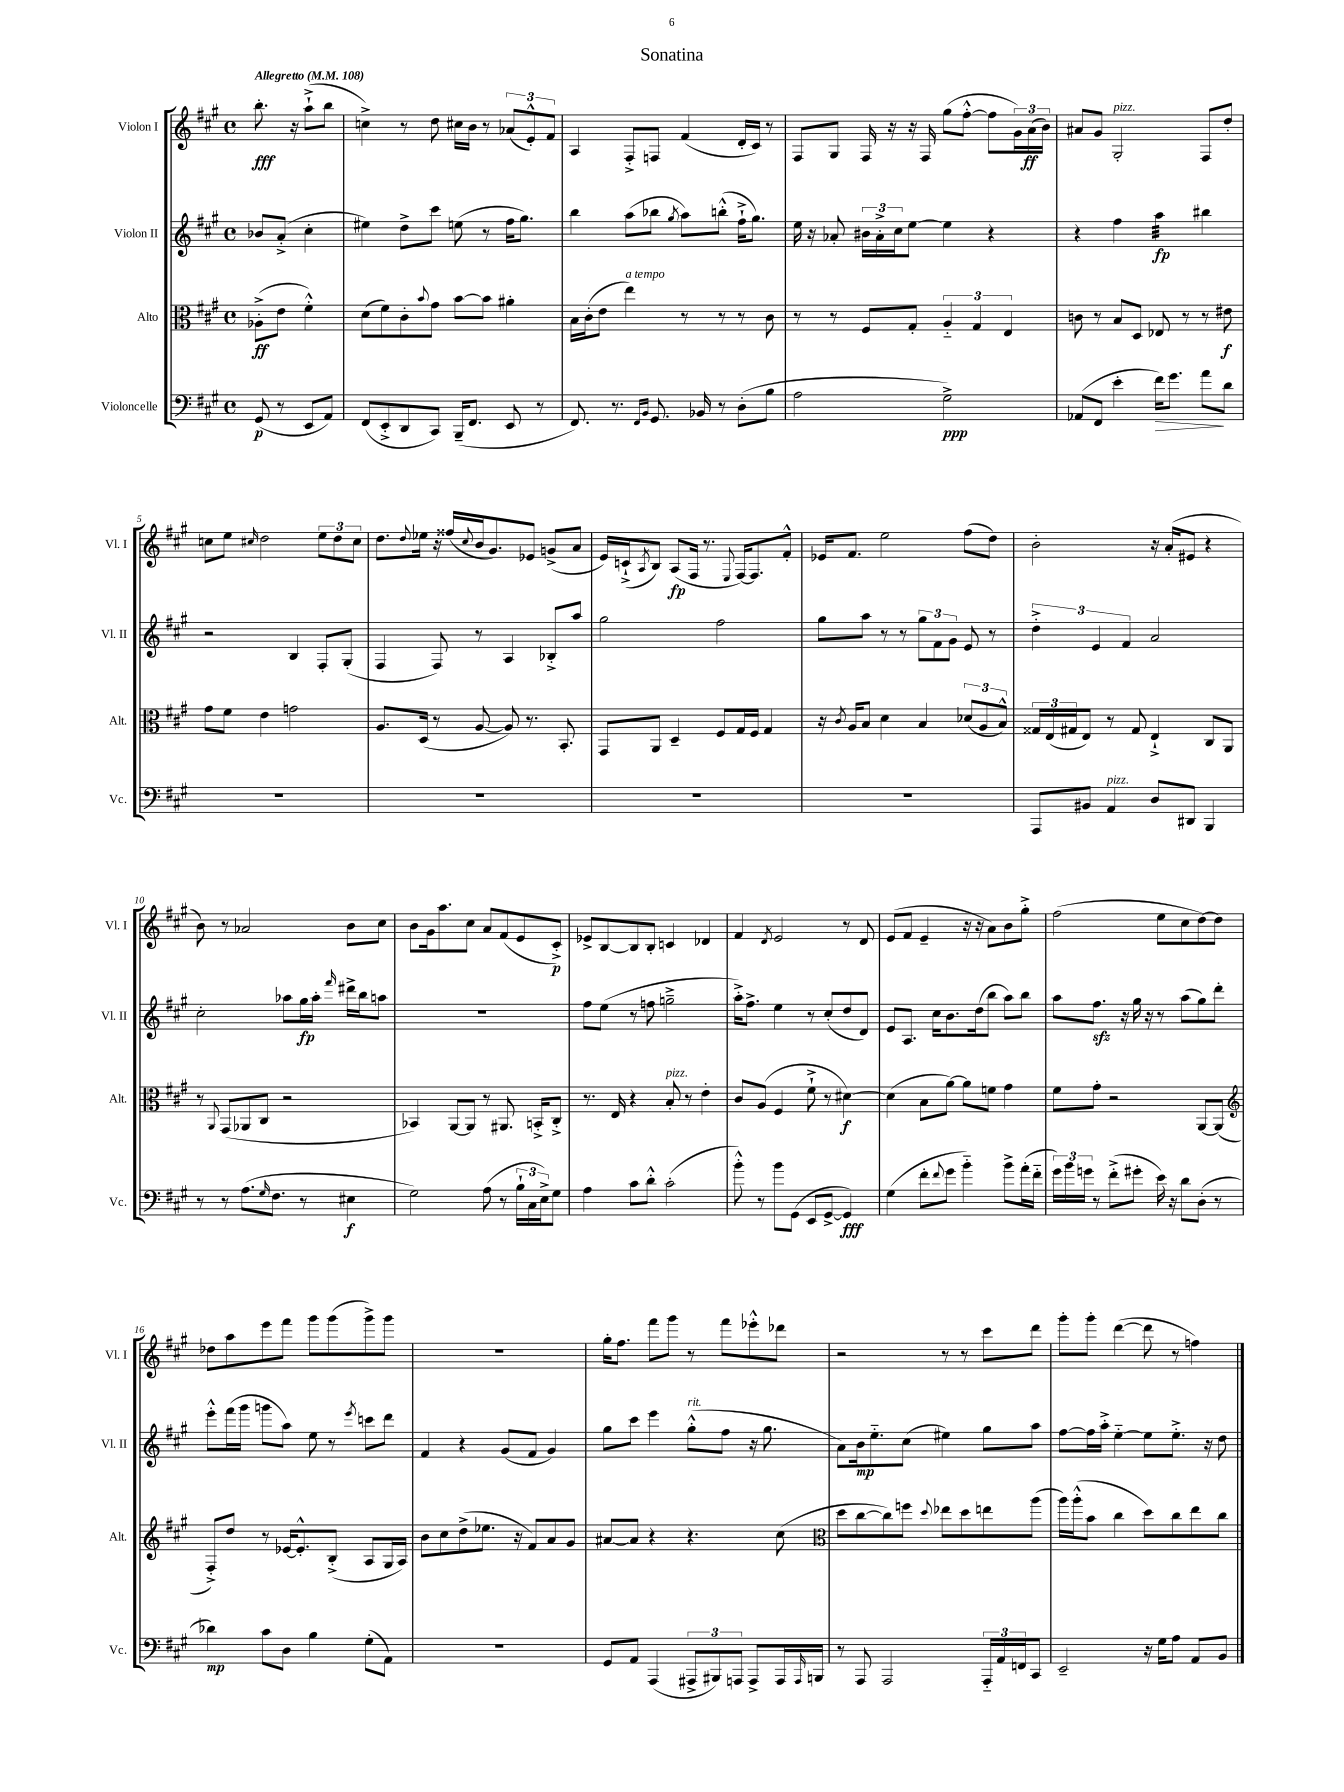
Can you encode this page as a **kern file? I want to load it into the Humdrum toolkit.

**kern	**dynam	**kern	**dynam	**kern	**dynam	**kern	**dynam
*part4	*part4	*part3	*part3	*part2	*part2	*part1	*part1
*staff4	*staff4	*staff3	*staff3	*staff2	*staff2	*staff1	*staff1
*I"Violoncelle	*	*I"Alto	*	*I"Violon II	*	*I"Violon I	*
*I'Vc.	*	*I'Alt.	*	*I'Vl. II	*	*I'Vl. I	*
*clefF4	*	*clefC3	*	*clefG2	*	*clefG2	*
*k[f#c#g#]	*	*k[f#c#g#]	*	*k[f#c#g#]	*	*k[f#c#g#]	*
*M4/4	*	*M4/4	*	*M4/4	*	*M4/4	*
*met(c)	*	*met(c)	*	*met(c)	*	*met(c)	*
*MM108	*	*MM108	*	*MM108	*	*MM108	*
=	=	=	=	=	=	=	=
!	!	!	!	!	!	!LO:TX:a:B:t=Allegretto	!
(8GG#/	p	(8A-X'^\L	ff	8b-X/L	.	8.bb'\	fff
8r	.	8e\J	.	(8a'^/J	.	.	.
.	.	.	.	.	.	16r	.
8EE/L	.	4f#'^^\)	.	4cc#'\	.	(8aa`^\L	.
8AA/J)	.	.	.	.	.	8bb\J	.
=1	=1	=1	=1	=1	=1	=1	=1
(8FF#/L	.	(8d\L	.	4ee#X\)	.	4ccn^\)	.
8EE'^/	.	8f#\)	.	.	.	.	.
8DD/	.	8c#'\	.	8dd^\L	.	8r	.
.	.	8qqb/	.	.	.	.	.
8CC#/J)	.	8g#\J	.	8ccc#\J	.	8dd\	.
(16BBB~/KL	.	[8b\L	.	(8een\	.	16cc#X\LL	.
8.FF#/J	.	.	.	.	.	16b\JJ	.
.	.	8b\J]	.	8r	.	8r	.
8EE/	.	4a#X'\	.	16ff#\KL	.	(12a-X/L	.
.	.	.	.	8.gg#\J)	.	.	.
.	.	.	.	.	.	12e'^^/)	.
8r	.	.	.	.	.	.	.
.	.	.	.	.	.	12f#/J	.
=2	=2	=2	=2	=2	=2	=2	=2
8.FF#/)	.	16B\LL	.	4bb\	.	4A/	.
.	.	(16c#'\J	.	.	.	.	.
.	.	8e\J	.	.	.	.	.
8.r	.	.	.	.	.	.	.
!	!	!LO:TX:a:i:t=a tempo	!	!	!	!	!
.	.	4ee\)	.	(8aa\L	.	8F#'^/L	.
16qqFF#/LL	.	.	.	.	.	.	.
16qqBB/JJ	.	.	.	.	.	.	.
8.GG#/	.	.	.	8bb-X\J	.	8Fn/J	.
.	.	.	.	8qgg#/	.	.	.
.	.	8r	.	8aa\L)	.	(4f#/	.
16BB-X/	.	.	.	.	.	.	.
8r	.	8r	.	(8bbn'^^\J	.	.	.
(8D'\L	.	8r	.	16ff#`^\KL	.	16d'/LL	.
.	.	.	.	8.gg#\J)	.	16c#/JJ)	.
8B\J	.	8c#\	.	.	.	8r	.
=3	=3	=3	=3	=3	=3	=3	=3
2A\	.	8r	.	16ee\	.	8F#/L	.
.	.	.	.	16r	.	.	.
.	.	8r	.	8a-X'/	.	8G#/J	.
.	.	8F#/L	.	24b#X\LL	.	16F#/	.
.	.	.	.	24a-'^\	.	.	.
.	.	.	.	.	.	16r	.
.	.	.	.	24cc#\J	.	.	.
.	.	8G#'/J	.	[8ee\J	.	16r	.
.	.	.	.	.	.	16F#/	.
2G#^\)	ppp	6A/	.	4ee\]	.	(8gg#\L	.
.	.	.	.	.	.	[8ff#'^^\J	.
.	.	6G#/	.	.	.	.	.
.	.	.	.	4r	.	8ff#\L]	.
.	.	6E/	.	.	.	.	.
.	.	.	.	.	.	24g#\L)	.
.	.	.	.	.	.	(24a\	ff
.	.	.	.	.	.	24b\JJ)	.
=4	=4	=4	=4	=4	=4	=4	=4
(8AA-X/L	.	8cn\	.	4r	.	8a#X/L	.
8FF#/J	.	8r	.	.	.	8g#/J	.
!	!	!	!	!	!	!LO:TX:a:i:t=pizz.	!
4e'\	.	8B/L	.	4ff#\	.	2G#'/	.
.	.	8D/J	.	.	.	.	.
!	!LO:HP:b	!	!	!	!	!	!
*	*	*	*	*tremolo	*	*	*
16f#\KL)	>	8E-X/	.	32aa\LLL	fp	.	.
.	.	.	.	32aa\	.	.	.
8.g#\J	.	.	.	32aa\	.	.	.
.	.	.	.	32aa\	.	.	.
.	.	8r	.	32aa\	.	.	.
.	.	.	.	32aa\	.	.	.
.	.	.	.	32aa\	.	.	.
.	.	.	.	32aa\JJJ	.	.	.
*	*	*	*	*Xtremolo	*	*	*
8a\L	.	8r	.	4bb#X\	.	8F#/L	.
8d\J	]	8e#X\	f	.	.	8dd'/J	.
!!LO:LB:g=z
=5	=5	=5	=5	=5	=5	=5	=5
1r	.	8g#\L	.	2r	.	8ccn\L	.
.	.	8f#\J	.	.	.	8ee\J	.
.	.	.	.	.	.	16qqcc#X/	.
.	.	4e\	.	.	.	2dd\	.
.	.	2gn\	.	4B/	.	.	.
.	.	.	.	8F#'/L	.	12ee\L	.
.	.	.	.	.	.	12dd\	.
.	.	.	.	(8G#'/J	.	.	.
.	.	.	.	.	.	12cc#\J	.
=6	=6	=6	=6	=6	=6	=6	=6
1r	.	8.A/L	.	4F#/	.	8.dd\L	.
.	.	.	.	.	.	8qqdd/	.
.	.	(16D/Jk	.	.	.	16ee-X\Jk	.
.	.	8r	.	8F#/)	.	16r	.
.	.	.	.	.	.	(16ff##X/LL	.
.	.	.	.	.	.	8qqcc#/	.
.	.	[8A/	.	8r	.	16b/J	.
.	.	.	.	.	.	8.g#/)	.
.	.	8A/])	.	4A/	.	.	.
.	.	8.r	.	.	.	8e-X/J	.
.	.	.	.	8B-X'^/L	.	(8gn^/L	.
.	.	8.BB'/	.	.	.	.	.
.	.	.	.	8aa/J	.	8a/J	.
=7	=7	=7	=7	=7	=7	=7	=7
1r	.	8GG#/L	.	2gg#\	.	16e/LL)	.
.	.	.	.	.	.	(16cn`^/J	.
.	.	.	.	.	.	8qA/	.
.	.	8AA/J	.	.	.	8B/J)	.
.	.	4D~/	.	.	.	(8A/L	fp
.	.	.	.	.	.	16F#/Jk	.
.	.	.	.	.	.	8.r	.
.	.	8F#/L	.	2ff#\	.	.	.
.	.	.	.	.	.	8qqE/	.
.	.	16G#/L	.	.	.	[16F#/KL)	.
.	.	16F#/JJ	.	.	.	8.F#/]	.
.	.	4G#/	.	.	.	.	.
.	.	.	.	.	.	8f#'^^/J	.
=8	=8	=8	=8	=8	=8	=8	=8
1r	.	16r	.	8gg#\L	.	16e-X/KL	.
.	.	8qc#/	.	.	.	.	.
.	.	16A/KL	.	.	.	8.f#/J	.
.	.	8B/J	.	8aa\J	.	.	.
.	.	4d\	.	8r	.	2ee\	.
.	.	.	.	8r	.	.	.
.	.	4B/	.	12gg#\L	.	.	.
.	.	.	.	12f#\	.	.	.
.	.	.	.	12g#\J	.	.	.
.	.	(12d-X/L	.	8e/	.	(8ff#\L	.
.	.	12A/	.	.	.	.	.
.	.	.	.	8r	.	8dd\J)	.
.	.	12B^^/J)	.	.	.	.	.
=9	=9	=9	=9	=9	=9	=9	=9
8AAA/L	.	24G##X/LL	.	6dd'^\	.	2b'\	.
.	.	(24E/	.	.	.	.	.
.	.	24G#X/J	.	.	.	.	.
8BB#X/J	.	8E/J)	.	.	.	.	.
.	.	.	.	6e/	.	.	.
!LO:TX:a:i:t=pizz.	!	!	!	!	!	!	!
4AA/	.	8r	.	.	.	.	.
.	.	.	.	6f#/	.	.	.
.	.	8G#/	.	.	.	.	.
8D/L	.	4E`^/	.	2a/	.	16r	.
.	.	.	.	.	.	(16a'/KL	.
8DD#X/J	.	.	.	.	.	8e#X/J	.
4BBB/	.	8C#/L	.	.	.	4r	.
.	.	8AA/J	.	.	.	.	.
!!LO:LB:g=z
=10	=10	=10	=10	=10	=10	=10	=10
8r	.	8r	.	2cc#'\	.	8b\)	.
.	.	8qqAA/	.	.	.	.	.
8r	.	(8GG#/L	.	.	.	8r	.
(8.A\L	.	8AA-X/	.	.	.	2a-X/	.
.	.	8C#/J	.	.	.	.	.
16qqG#/	.	.	.	.	.	.	.
8.F#\J	.	.	.	.	.	.	.
.	.	2r	.	8aa-X\L	.	.	.
8r	.	.	.	16gg#\L	fp	.	.
.	.	.	.	16aa-'\JJ	.	.	.
.	.	.	.	16qqfff#/	.	.	.
4E#X\	f	.	.	16ddd#X^\LL	.	8b\L	.
.	.	.	.	16bb\J	.	.	.
.	.	.	.	8aan\J	.	8cc#\J	.
=11	=11	=11	=11	=11	=11	=11	=11
2G#\)	.	4BB-X/)	.	1r	.	8b\L	.
.	.	.	.	.	.	16g#\k	.
.	.	.	.	.	.	8.aa\	.
.	.	[8AA/L	.	.	.	.	.
.	.	8AA/J]	.	.	.	8cc#\J	.
(8A\	.	8r	.	.	.	8a/L	.
8r	.	8.AA#X/	.	.	.	(8f#/	.
24B`\LL	.	.	.	.	.	8e/	.
24C#\	.	.	.	.	.	.	.
.	.	16BBn'^/KL	.	.	.	.	.
24E^\J)	.	.	.	.	.	.	.
8G#\J	.	8C#'^/J	.	.	.	8c#'^/J)	p
=12	=12	=12	=12	=12	=12	=12	=12
4A\	.	8.r	.	8ff#\L	.	8e-X^/L	.
.	.	.	.	(8ee\J	.	[8B/	.
.	.	16E/	.	.	.	.	.
8c#\L	.	4r	.	8r	.	8B/]	.
8d'^^\J	.	.	.	8ffn\	.	8B'/J	.
!	!	!LO:TX:a:i:t=pizz.	!	!	!	!	!
(2c#'\	.	8B'/	.	2ggn~^\	.	4cn/	.
.	.	8r	.	.	.	.	.
.	.	4e'\	.	.	.	4d-X/	.
=13	=13	=13	=13	=13	=13	=13	=13
8b'^^\)	.	8c#/L	.	16aa'^\KL)	.	4f#/	.
.	.	.	.	8.ff#^\J	.	.	.
8r	.	(8A/J	.	.	.	.	.
.	.	.	.	.	.	8qd/	.
8b\L	.	4F#/	.	4ee\	.	2e/	.
(8GG#\J	.	.	.	.	.	.	.
8EE/L	.	8f#`^\	.	8r	.	.	.
[8GG#^/J	.	8r	.	(8cc#'/L	.	.	.
4GG#/])	fff	[4d#X\)	f	8dd/	.	8r	.
.	.	.	.	8d/J)	.	8d/	.
=14	=14	=14	=14	=14	=14	=14	=14
(4G#\	.	(4d#\]	.	8e/L	.	(8e/L	.
.	.	.	.	8.A/J	.	8f#/J	.
8f#'\L	.	8B\L	.	.	.	4e~/	.
.	.	.	.	16cc#\KL	.	.	.
8qqf#/	.	.	.	.	.	.	.
8g#\J	.	[8a\J)	.	8.b\	.	.	.
4b\)	.	8a\L]	.	.	.	16r	.
.	.	.	.	(16dd\k	.	16r	.
.	.	8fn\J	.	8bb\J	.	8a\L)	.
8b^\L	.	4g#\	.	8aa\L)	.	8b\	.
(16a'\L	.	.	.	8bb\J	.	8gg#'^\J	.
16f#\JJ	.	.	.	.	.	.	.
=15	=15	=15	=15	=15	=15	=15	=15
24g#\LL)	.	8f#\L	.	8aa\L	.	(2ff#\	.
24b\	.	.	.	.	.	.	.
24gn\JJ	.	.	.	.	.	.	.
8r	.	8g#'\J	.	8.ff#zz\J	.	.	.
(8f#'^\L	.	2r	.	.	.	.	.
.	.	.	.	16r	.	.	.
8g#X'\J	.	.	.	16gg#\	.	.	.
.	.	.	.	16r	.	.	.
16e\)	.	.	.	8r	.	8ee\L	.
16r	.	.	.	.	.	.	.
8d\L	.	.	.	(8aa\L	.	8cc#\	.
(8D'\J	.	[8AA/L	.	8gg#\)	.	[8dd\)	.
8r	.	(8AA/J]	.	8ddd'\J	.	8dd\J]	.
!!LO:LB:g=z
=16	=16	=16	=16	=16	=16	=16	=16
*	*	*clefG2	*	*	*	*	*
4d-X\)	mp	8F#'^/L)	.	8eee'^^\L	.	8dd-X\L	.
.	.	8dd/J	.	(16fff#\L	.	8aa\	.
.	.	.	.	16ggg#\JJ	.	.	.
8c#\L	.	8r	.	8gggn\L	.	8eee\	.
8D\J	.	[16e-X/KL	.	8aa\J)	.	8fff#\J	.
.	.	8.e-'^^/]	.	.	.	.	.
4B\	.	.	.	8ee\	.	8ggg#\L	.
.	.	(8B'^/J	.	8r	.	(8ggg#\	.
.	.	.	.	8qeee/	.	.	.
(8G#'\L	.	8A/L	.	8cccn\L	.	8ggg#^\)	.
8AA\J)	.	16G#/L	.	8ddd\J	.	8ggg#\J	.
.	.	16A/JJ)	.	.	.	.	.
=17	=17	=17	=17	=17	=17	=17	=17
1r	.	8b\L	.	4f#/	.	1r	.
.	.	8cc#\	.	.	.	.	.
.	.	(8dd^\	.	4r	.	.	.
.	.	8.ee-X\J	.	.	.	.	.
.	.	.	.	(8g#/L	.	.	.
.	.	16r	.	.	.	.	.
.	.	8f#/L)	.	8f#/J	.	.	.
.	.	8a/	.	4g#/)	.	.	.
.	.	8g#/J	.	.	.	.	.
=18	=18	=18	=18	=18	=18	=18	=18
8GG#/L	.	[8a#X/L	.	8gg#\L	.	16gg#'\KL	.
.	.	.	.	.	.	8.ff#\J	.
8AA/J	.	8a#/J]	.	8ccc#\J	.	.	.
(4AAA/	.	4r	.	4eee\	.	8fff#\L	.
.	.	.	.	.	.	8ggg#\J	.
!	!	!	!	!LO:TX:a:i:t=rit.	!	!	!
12AAA#X^/L	.	4.r	.	(8gg#'^^\L	.	8r	.
12BBB#X/)	.	.	.	.	.	.	.
.	.	.	.	8ff#\J	.	8fff#\L	.
12AAAn/J	.	.	.	.	.	.	.
8AAA^/L	.	.	.	16r	.	8eee-X'^^\	.
.	.	.	.	8.gg#\	.	.	.
16AAA/L	.	(8cc#\	.	.	.	8ddd-X\J	.
16qqAAA/	.	.	.	.	.	.	.
16BBBn/JJ	.	.	.	.	.	.	.
=19	=19	=19	=19	=19	=19	=19	=19
*	*	*clefC3	*	*	*	*	*
8r	.	8dd\L	.	8a\L)	.	2r	.
8AAA/	.	[8cc#\	.	16b\k	mp	.	.
.	.	.	.	8.ee\	.	.	.
2AAA/	.	8cc#\])	.	.	.	.	.
.	.	8ffn\J	.	(8cc#\J	.	.	.
.	.	8qqdd/	.	.	.	.	.
.	.	8ee-X\L	.	4ee#X\)	.	8r	.
.	.	8dd\	.	.	.	8r	.
24AAA/LL	.	8een\	.	8gg#\L	.	8ccc#\L	.
24AA/	.	.	.	.	.	.	.
24FFn/J	.	.	.	.	.	.	.
8CC#/J	.	(8aa\J	.	8aa\J	.	8ddd\J	.
=20	=20	=20	=20	=20	=20	=20	=20
2EE~/	.	16aa\LL)	.	[8ff#\L	.	8ggg#'\L	.
.	.	(16aa'^^\J	.	.	.	.	.
.	.	8b\J	.	16ff#\L]	.	8ggg#'\J	.
.	.	.	.	16aa'^\JJ	.	.	.
.	.	4cc#\	.	[4ee\	.	([4ddd\	.
16r	.	8dd\L)	.	8ee\L]	.	8ddd\]	.
16G#\KL	.	.	.	.	.	.	.
8A\J	.	8cc#\	.	8.ee'^\J	.	8r	.
8AA/L	.	8ee\	.	.	.	4ffn\)	.
.	.	.	.	16r	.	.	.
8BB/J	.	8cc#\J	.	8dd\	.	.	.
==	==	==	==	==	==	==	==
*-	*-	*-	*-	*-	*-	*-	*-
